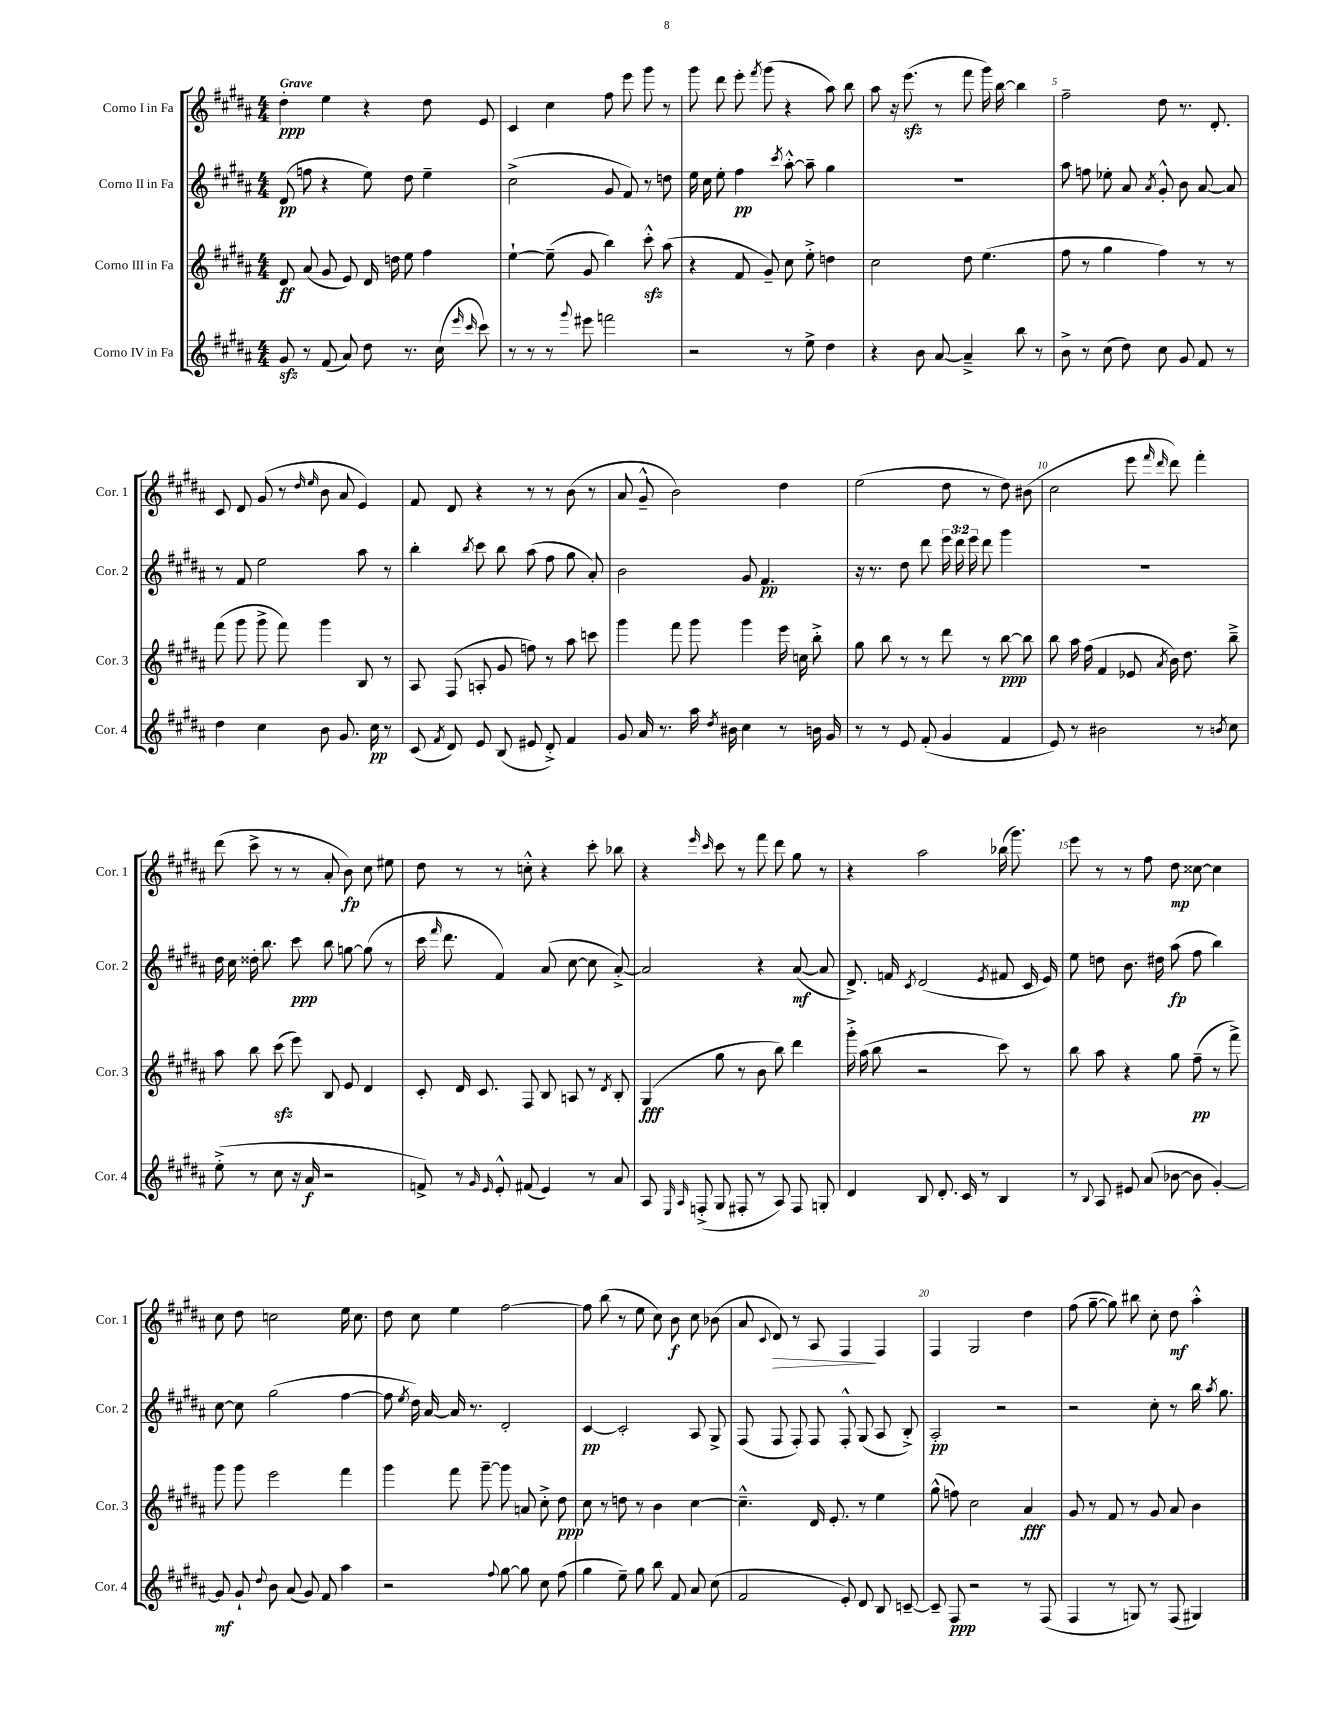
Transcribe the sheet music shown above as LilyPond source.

<<
\new StaffGroup <<
\new Staff = "s0" \with { instrumentName = "Corno I in Fa" shortInstrumentName = "Cor. 1" } {
    \clef treble \key b \major \numericTimeSignature \time 4/4 \tempo "Grave"
    \autoBeamOff dis''4-.\ppp e''4 r4 dis''8 e'8 |
    cis'4 cis''4 fis''8 e'''8 gis'''8 r8 |
    gis'''8 dis'''8 e'''8-. \acciaccatura { fis'''8 } gis'''8( r4 ais''8) b''8 |
    ais''8 r16 e'''8.\sfz( r8 fis'''8 gis'''16) b''16~ b''4 |
    fis''2-- dis''8 r8. dis'8.-. |
    cis'8 dis'8 gis'8( r8 \grace { dis''16 e''16 } b'8 ais'8 e'4) |
    fis'8 dis'8 r4 r8 r8 b'8( r8 |
    ais'8 gis'8---^ b'2) dis''4 |
    e''2( dis''8 r8 dis''8) bis'8( |
    cis''2 e'''8 \grace { fis'''16 dis'''16 } dis'''8) fis'''4-. |
    dis'''8( cis'''8-> r8 r8 ais'8-. b'8\fp) cis''8 eis''8 |
    dis''8 r8 r8 c''8-.-^ r4 cis'''8-. bes''8 |
    r4 \grace { e'''16 cis'''16 } cis'''8 r8 fis'''8 dis'''8 gis''8 r8 |
    r4 ais''2 bes''16( gis'''8.) |
    e'''8 r8 r8 fis''8 dis''8\mp cisis''8~ cisis''4 |
    cis''8 dis''8 c''2 e''16 c''8. |
    dis''8 cis''8 e''4 fis''2~ |
    fis''8 b''8( r8 e''8 cis''8) b'8\f cis''8 bes'8( |
    ais'8 \appoggiatura { cis'8 } dis'8\>) r8 ais8 fis4\! fis4 |
    fis4 gis2 dis''4 |
    fis''8( gis''8~-- gis''8) bis''8 cis''8-. dis''8\mf ais''4-.-^ \bar "|." |
}
\new Staff = "s1" \with { instrumentName = "Corno II in Fa" shortInstrumentName = "Cor. 2" } {
    \clef treble \key b \major \numericTimeSignature \time 4/4 \override Staff.TupletNumber.text = #tuplet-number::calc-fraction-text
    \autoBeamOff dis'8\pp( f''8 r4 e''8) dis''8 e''4-- |
    cis''2->( gis'8 fis'8) r8 d''8 |
    e''16 cis''16 e''8-. fis''4\pp \acciaccatura { cis'''8 } ais''8~-.-^ ais''8-- gis''4 |
    R1 |
    ais''8 f''8 ees''8-. ais'8 \acciaccatura { ais'8 } gis'8-.-^ b'8 ais'8~ ais'8 |
    r8 fis'8 e''2 ais''8 r8 |
    b''4-. \acciaccatura { b''8 } cis'''8 b''8 ais''8( fis''8 gis''8 ais'8-.) |
    b'2 gis'8 fis'4.\pp |
    r16 r8. dis''8 dis'''8 \tuplet 3/2 { e'''16 dis'''16 e'''16 } dis'''8 gis'''4 |
    R1 |
    dis''16 cis''16 disis''16-. b''8. cis'''8\ppp b''8 g''8~ g''8( r8 |
    cis'''16 \grace { fis'''16 } dis'''8. fis'4) ais'8( cis''8~ cis''8 ais'8~-.->) |
    ais'2 r4 ais'8~\mf( ais'8 |
    dis'8.->) f'16 \acciaccatura { cis'8 } dis'2( \acciaccatura { e'8 } fis'8 cis'16 e'16) |
    e''8 d''8 b'8. dis''16 ais''8\fp( fis''8 b''4) |
    cis''8~ cis''8 gis''2( fis''4~ |
    fis''8 \acciaccatura { e''8 } dis''16) ais'16~ ais'16 r8. dis'2-. |
    cis'4~\pp cis'2-. ais8 gis8-> |
    fis8( fis8 fis8-.) fis8 fis8-.-^ gis8( ais8 b8-.->) |
    ais2-.\pp r2 |
    r2 cis''8-. r8 b''16 \acciaccatura { ais''8 } gis''8. \bar "|." |
}
\new Staff = "s2" \with { instrumentName = "Corno III in Fa" shortInstrumentName = "Cor. 3" } {
    \clef treble \key b \major \numericTimeSignature \time 4/4
    \autoBeamOff dis'8\ff ais'8( gis'8 e'8) dis'16 d''16 e''8 fis''4 |
    e''4~-! e''8--( gis'8 b''4) cis'''8-.-^\sfz ais''8( |
    r4 fis'8 gis'8--) cis''8 e''8-.-> d''4 |
    cis''2 dis''8 e''4.( |
    fis''8 r8 gis''4 fis''4) r8 r8 |
    fis'''8( gis'''8 gis'''8-> fis'''8) gis'''4 b8 r8 |
    ais8 fis8( a8-. gis'8 f''8) r8 ais''8 c'''8 |
    gis'''4 fis'''8 gis'''8 gis'''4 e'''16 c''16 b''8-.-> |
    gis''8 b''8 r8 r8 dis'''8 r8 b''8~\ppp b''8 |
    b''8 ais''16 fis''16( fis'4 ees'8 \acciaccatura { ais'8 } b'16) dis''8. b''8---> |
    ais''8 b''8 cis'''8\sfz( e'''8) b8 e'8 dis'4 |
    cis'8-. dis'16 cis'8. fis8 b8 a8 r8 \acciaccatura { dis'8 } b8-. |
    gis4\fff( gis''8 r8 b'8 b''8) dis'''4 |
    gis'''16-.-> ais''16( b''8 r2 cis'''8) r8 |
    b''8 ais''8 r4 gis''8 fis''8--\pp( r8 fis'''8->) |
    gis'''8 gis'''8 e'''2 fis'''4 |
    gis'''4 fis'''8 gis'''8~-- gis'''8 a'8 cis''8-.-> dis''8\ppp |
    cis''8 r8 d''8 r8 b'4 cis''4~ |
    cis''4.---^ dis'16 e'8.-. r8 e''4 |
    gis''8-^( f''8) cis''2 ais'4\fff |
    gis'8 r8 fis'8 r8 gis'8 ais'8 b'4 \bar "|." |
}
\new Staff = "s3" \with { instrumentName = "Corno IV in Fa" shortInstrumentName = "Cor. 4" } {
    \clef treble \key b \major \numericTimeSignature \time 4/4
    \autoBeamOff gis'8\sfz r8 fis'8( ais'8) dis''8 r8. cis''16( \grace { e'''16 cis'''16 } cis'''8) |
    r8 r8 r8 \appoggiatura { gis'''8 } eis'''8 f'''2 |
    r2 r8 e''8-> dis''4 |
    r4 b'8 ais'8~ ais'4---> b''8 r8 |
    b'8-> r8 cis''8( dis''8) cis''8 gis'8 fis'8 r8 |
    dis''4 cis''4 b'8 gis'8. cis''16\pp r8 |
    cis'8( \acciaccatura { fis'8 } dis'8) e'8 b8( eis'8 dis'8-.->) fis'4 |
    gis'8 ais'16 r8. ais''16 \acciaccatura { dis''8 } bis'16 cis''4 r8 b'16 gis'16 |
    r8 r8 e'8 fis'8-.( gis'4 fis'4 |
    e'8) r8 bis'2 r8 \acciaccatura { b'8 } cis''8 |
    e''8-.->( r8 cis''8 r16 ais'16\f r2 |
    f'8->) r8 \grace { gis'16 e'16 } e'8-.-^ fis'8( e'4) r8 ais'8 |
    ais8 \grace { e16 ais16 } f8-.->( gis8 fis8-. r8 ais8) fis8 g8-. |
    dis'4 b8 dis'8.-. cis'16 r8 b4 |
    r8 \appoggiatura { b8 } ais8 eis'8 ais'8( bes'8~ bes'8 gis'4~-.) |
    gis'8\mf gis'8-! \appoggiatura { dis''8 } b'8 ais'8( gis'8) fis'8 ais''4 |
    r2 \appoggiatura { fis''8 } gis''8~ gis''8 cis''8 fis''8( |
    gis''4 e''8--) gis''8 b''8 fis'8 ais'8 cis''8( |
    fis'2 e'8-.) dis'8 b8 c'8~-- |
    c'8-- fis8\ppp r2 r8 fis8( |
    fis4 r8 g8) r8 fis8( gis4) \bar "|." |
}
>>
>>
\layout { \context { \Score \override BarNumber.break-visibility = ##(#f #t #t) barNumberVisibility = #(every-nth-bar-number-visible 5) } }
